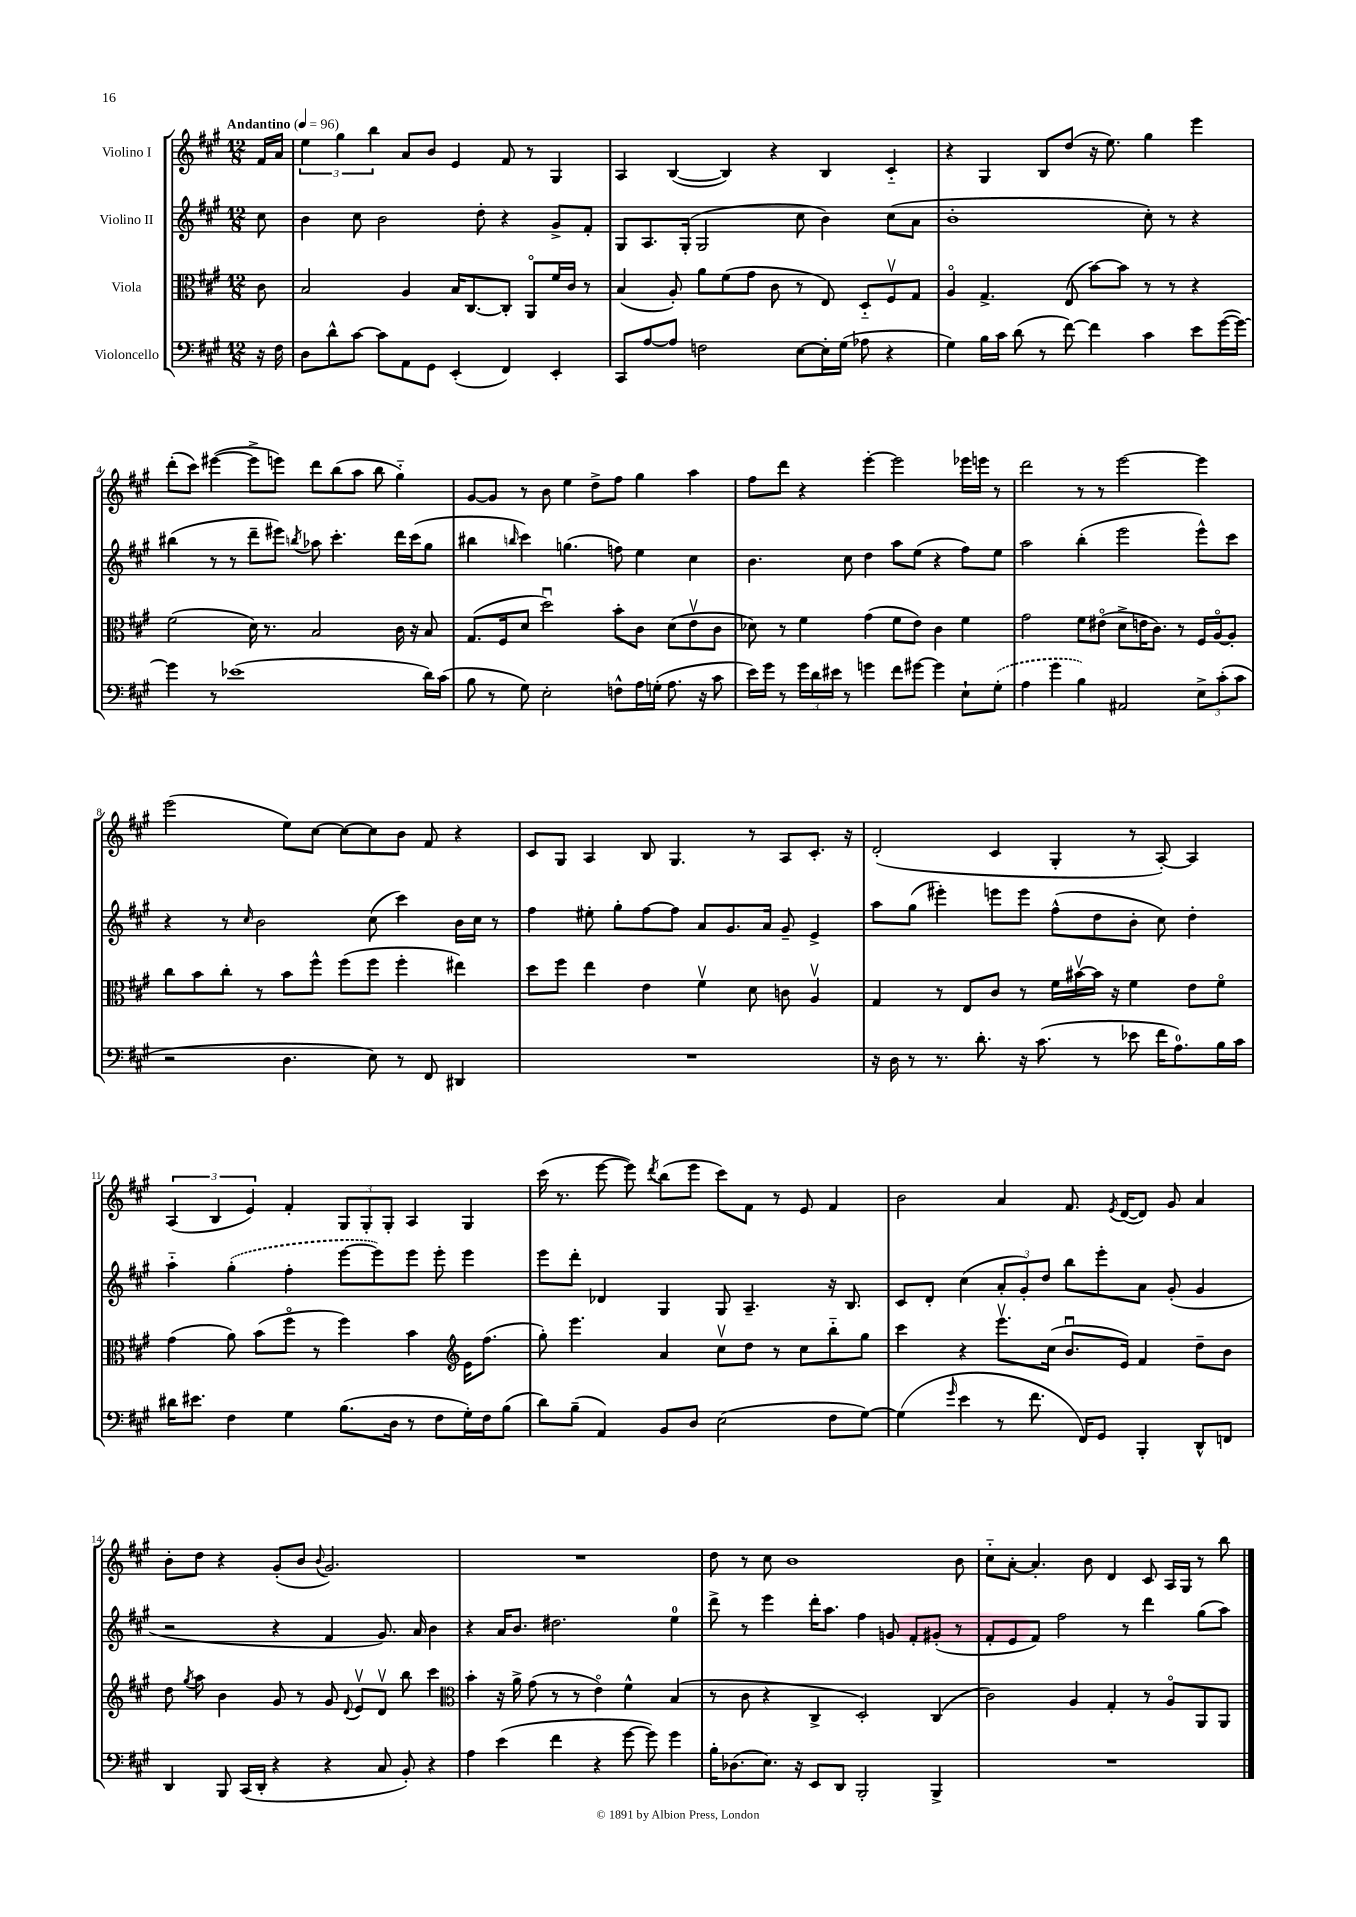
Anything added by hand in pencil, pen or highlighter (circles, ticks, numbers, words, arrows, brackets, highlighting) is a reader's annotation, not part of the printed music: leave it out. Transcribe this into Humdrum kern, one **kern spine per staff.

**kern	**kern	**kern	**kern
*staff4	*staff3	*staff2	*staff1
*clefF4	*clefC3	*clefG2	*clefG2
*k[f#c#g#]	*k[f#c#g#]	*k[f#c#g#]	*k[f#c#g#]
*M12/8	*M12/8	*M12/8	*M12/8
*MM96	*MM96	*MM96	*MM96
16r	8c#	8cc#	16f#
16F#	.	.	16a
=	=	=	=
8D	2B	4b	6ee
8d^^	.	.	.
.	.	.	6gg#
[8c#	.	8cc#	.
.	.	.	6bb
8c#]	.	2b	.
8AA	4A	.	8a
8GG#	.	.	8b
(4EE'	16B	.	4e
.	[8.C#	.	.
.	.	8dd'	.
4FF#)	8C#']	4r	8f#
.	8AAo	.	8r
4EE'	16f#	8g#^	4G#
.	16c#	.	.
.	8r	8f#'	.
=	=	=	=
8CC#	(4B	8G#	4A
[8A	.	8.A	.
8A]	8A')	.	([4B
.	.	(16G#'	.
2F	8a	2G#	.
.	(8f#	.	4B])
.	8g#	.	.
.	8c#	.	4r
[8E	8r	8cc#	.
16E']	8E)	4b)	4B
(16G#	.	.	.
8A-	8D'~	.	.
4r	8F#v	(8cc#	4c#'~
.	8G#	8a	.
=	=	=	=
4G#)	4Ao	1b'	4r
16B	4.G#^	.	4G#
16c#	.	.	.
(8d	.	.	.
8r	.	.	8B
[8f#)	(8E	.	(8dd
4f#]	[8b)	.	16r
.	.	.	8.ee)
.	8b]	.	.
4c#	8r	8cc#')	4gg#
.	8r	8r	.
8e	4r	4r	4eee
([16g#	.	.	.
16g#_)	.	.	.
=	=	=	=
4g#]	(2f#	(4bb#	(8ddd'
.	.	.	8ccc#)
8r	.	8r	([4eee#
(1e-	.	8r	.
.	16d)	8ddd~	8eee#^]
.	8.r	.	.
.	.	8eee#)	8eee)
.	.	8qbb	.
.	2B	8aa-	8ddd
.	.	4.ccc#'	(8bb
.	.	.	8aa
.	.	.	8bb
.	16c#	16ddd	4gg#'~)
.	16r	(16ccc#	.
16d)	8B	8gg#	.
(16c#	.	.	.
=	=	=	=
8B	(8.G#	4bb#	[8g#
8r	.	.	8g#]
.	16F#	.	.
.	.	16qqbb	.
8G#)	8d	4ccc#)	8r
2E'	2ddu)	.	8b
.	.	(4.gg	4ee
.	.	.	8dd^
8F^^	8b'	8ff)	8ff#
16A	8c#	4ee	4gg#
(16G'	.	.	.
8.A	(8d	.	.
.	8ev	4cc#	4aa
16r	.	.	.
8c#	8c#	.	.
=	=	=	=
16e)	8d-)	4.b	8ff#
16g#	.	.	.
8r	8r	.	8ddd
24g#	4f#	.	4r
24d	.	.	.
24e#	.	.	.
8r	.	8cc#	.
4g	(4g#	4dd	[4eee'
8f#	8f#	8aa	2eee]
[8g#	8e)	(8ee	.
4g#]	4c#	4r	.
8E`	4f#	8ff#)	16eee-
.	.	.	16eee
(8G#'	.	8ee	8r
=	=	=	=
4A	2g#	2aa	2ddd
4g#	.	.	.
4B)	8f#	(4bb'	8r
.	(8e#o	.	8r
2AA#	8d^	2eee	[2eee
.	16e	.	.
.	8.c#)	.	.
.	8r	.	.
12E^	16F#	8eee^^)	4eee]
.	[16Ao	.	.
(12c#'	.	.	.
.	8A']	8ccc#	.
12c#	.	.	.
=	=	=	=
2r	8cc#	4r	(2eee
.	8b	.	.
.	8cc#'	8r	.
.	.	16qqcc#	.
.	8r	2b	.
4.D	8b	.	8ee)
.	8ff#^^	.	[8cc#
.	(8ff#	.	8cc#_
8E)	8ff#	(8cc#	8cc#]
8r	4ff#'	4ccc#)	8b
8FF#	.	.	8f#
4DD#	4ee#)	16b	4r
.	.	16cc#	.
.	.	8r	.
=	=	=	=
1.r	8dd	4ff#	8c#
.	8ff#	.	8G#
.	4ee	8ee#'	4A
.	.	8gg#'	.
.	4e	[8ff#	8B
.	.	8ff#]	4.G#
.	4f#v	8a	.
.	.	8.g#	.
.	8d	.	8r
.	.	16a	.
.	8c	8g#~	8A
.	4Av	4e^	8.c#'
.	.	.	16r
=	=	=	=
16r	4G#	8aa	(2d'
16D	.	.	.
8r	.	(8gg#	.
8.r	8r	4eee#')	.
.	8E	.	.
8.d'	.	.	.
.	8c#	8eee	4c#
16r	8r	8eee	.
(8.c#	.	.	.
.	16f#	(8ff#^^	4G#'
.	[16b#v	.	.
8r	16b#]	8dd	.
.	16r	.	.
8e-	4f#	8b'	8r
16f#	.	8cc#)	[8A')
8.A)	.	.	.
.	8e	4dd'	4A]
16B	8f#o	.	.
16c#	.	.	.
=	=	=	=
16d#	(4g#	4aa'~	(6A
8.e#	.	.	.
.	.	.	6B
4F#	8a)	(4gg#'	.
.	.	.	6e)
.	(8b	.	.
4G#	8ff#o	4ff#'	4f#'
.	8r	.	.
(8.B	4ff#)	[8eee	12G#
.	.	.	12G#'
.	.	8eee])	.
.	.	.	12G#'
16D	.	.	.
8r	4b	8eee	4A
8F#	.	8eee'	.
*	*clefG2	*	*
16G#')	16e	4eee	4G#
16F#	(8.ff#	.	.
(8B	.	.	.
=	=	=	=
8d)	8gg#')	8eee	(16ccc#
.	.	.	8.r
(8B~	4.eee	8ddd'	.
4AA)	.	4d-	[8eee
.	.	.	8eee])
.	.	.	8qddd
8BB	4a	4G#	(8bb
8D	.	.	8eee
(2E	8cc#v	8G#	8ccc#)
.	8dd	4.A~	8f#
.	8r	.	8r
.	8cc#	.	8e
8F#	8bb'~	16r	4f#
.	.	8.B	.
[8G#)	8gg#	.	.
=	=	=	=
(4G#]	4ccc#	8c#	2b
.	.	8d'	.
16qqg#	.	.	.
4e	4r	(4cc#	.
8r	8.eeev	12a'	4a
.	.	12g#')	.
8.f#	.	.	.
.	.	12dd	.
.	(16cc#	.	.
.	8.bu	8bb	8.f#
16FF#)	.	.	.
8GG#	.	8eee'	.
.	.	.	8qe
.	16e)	.	([16d
4BBB'	4f#	8a	8d])
.	.	(8g#'	8g#
8DD^^	8dd~	4g#	4a
8FF	8b	.	.
=	=	=	=
4DD	8dd	2r	8b'
.	8qgg#	.	.
.	8aa	.	8dd
8BBB	4b	.	4r
(16CC#	.	.	.
16DD'	.	.	.
4r	8g#	4r	(8g#'
.	8r	.	8b
.	.	.	8qqb
4r	8g#	4f#	2.g#)
.	8qqd	.	.
.	8ev	.	.
8C#	8dv	8.g#)	.
8BB')	8bb	.	.
.	.	16a	.
4r	4ccc#	4b	.
=	=	=	=
*	*clefC3	*	*
4A	4b'	4r	1.r
(4e	16r	16a	.
.	16a^	8.b	.
.	(8g#	.	.
4f#	8r	2.dd#	.
.	8r	.	.
4r	4eo)	.	.
[8g#	4f#^^	.	.
8g#])	.	.	.
4g#	(4B	4ee	.
=	=	=	=
16B'	8r	8ddd^	8dd
(8.D-	.	.	.
.	8c#	8r	8r
8.E)	4r	4eee	8cc#
.	.	.	1b
16r	.	.	.
8EE	4C#^	16ddd'	.
.	.	8.aa	.
8DD	.	.	.
2BBB'	2D')	4ff#	.
.	.	8g	.
.	.	8f#'	.
4BBB^	(4C#	(8g#'	.
.	.	8r	8b
=	=	=	=
1.r	2c#)	8f#'	8cc#'~
.	.	8e	[8a'
.	.	8f#)	4.a']
.	.	2ff#	.
.	4A	.	.
.	.	.	8b
.	4G#'	.	4d
.	.	8r	.
.	8r	4ddd	8c#
.	8Ao	.	16A
.	.	.	16G#
.	8AA	(8gg#	8r
.	8AA	8aa)	8bb
==	==	==	==
*-	*-	*-	*-
